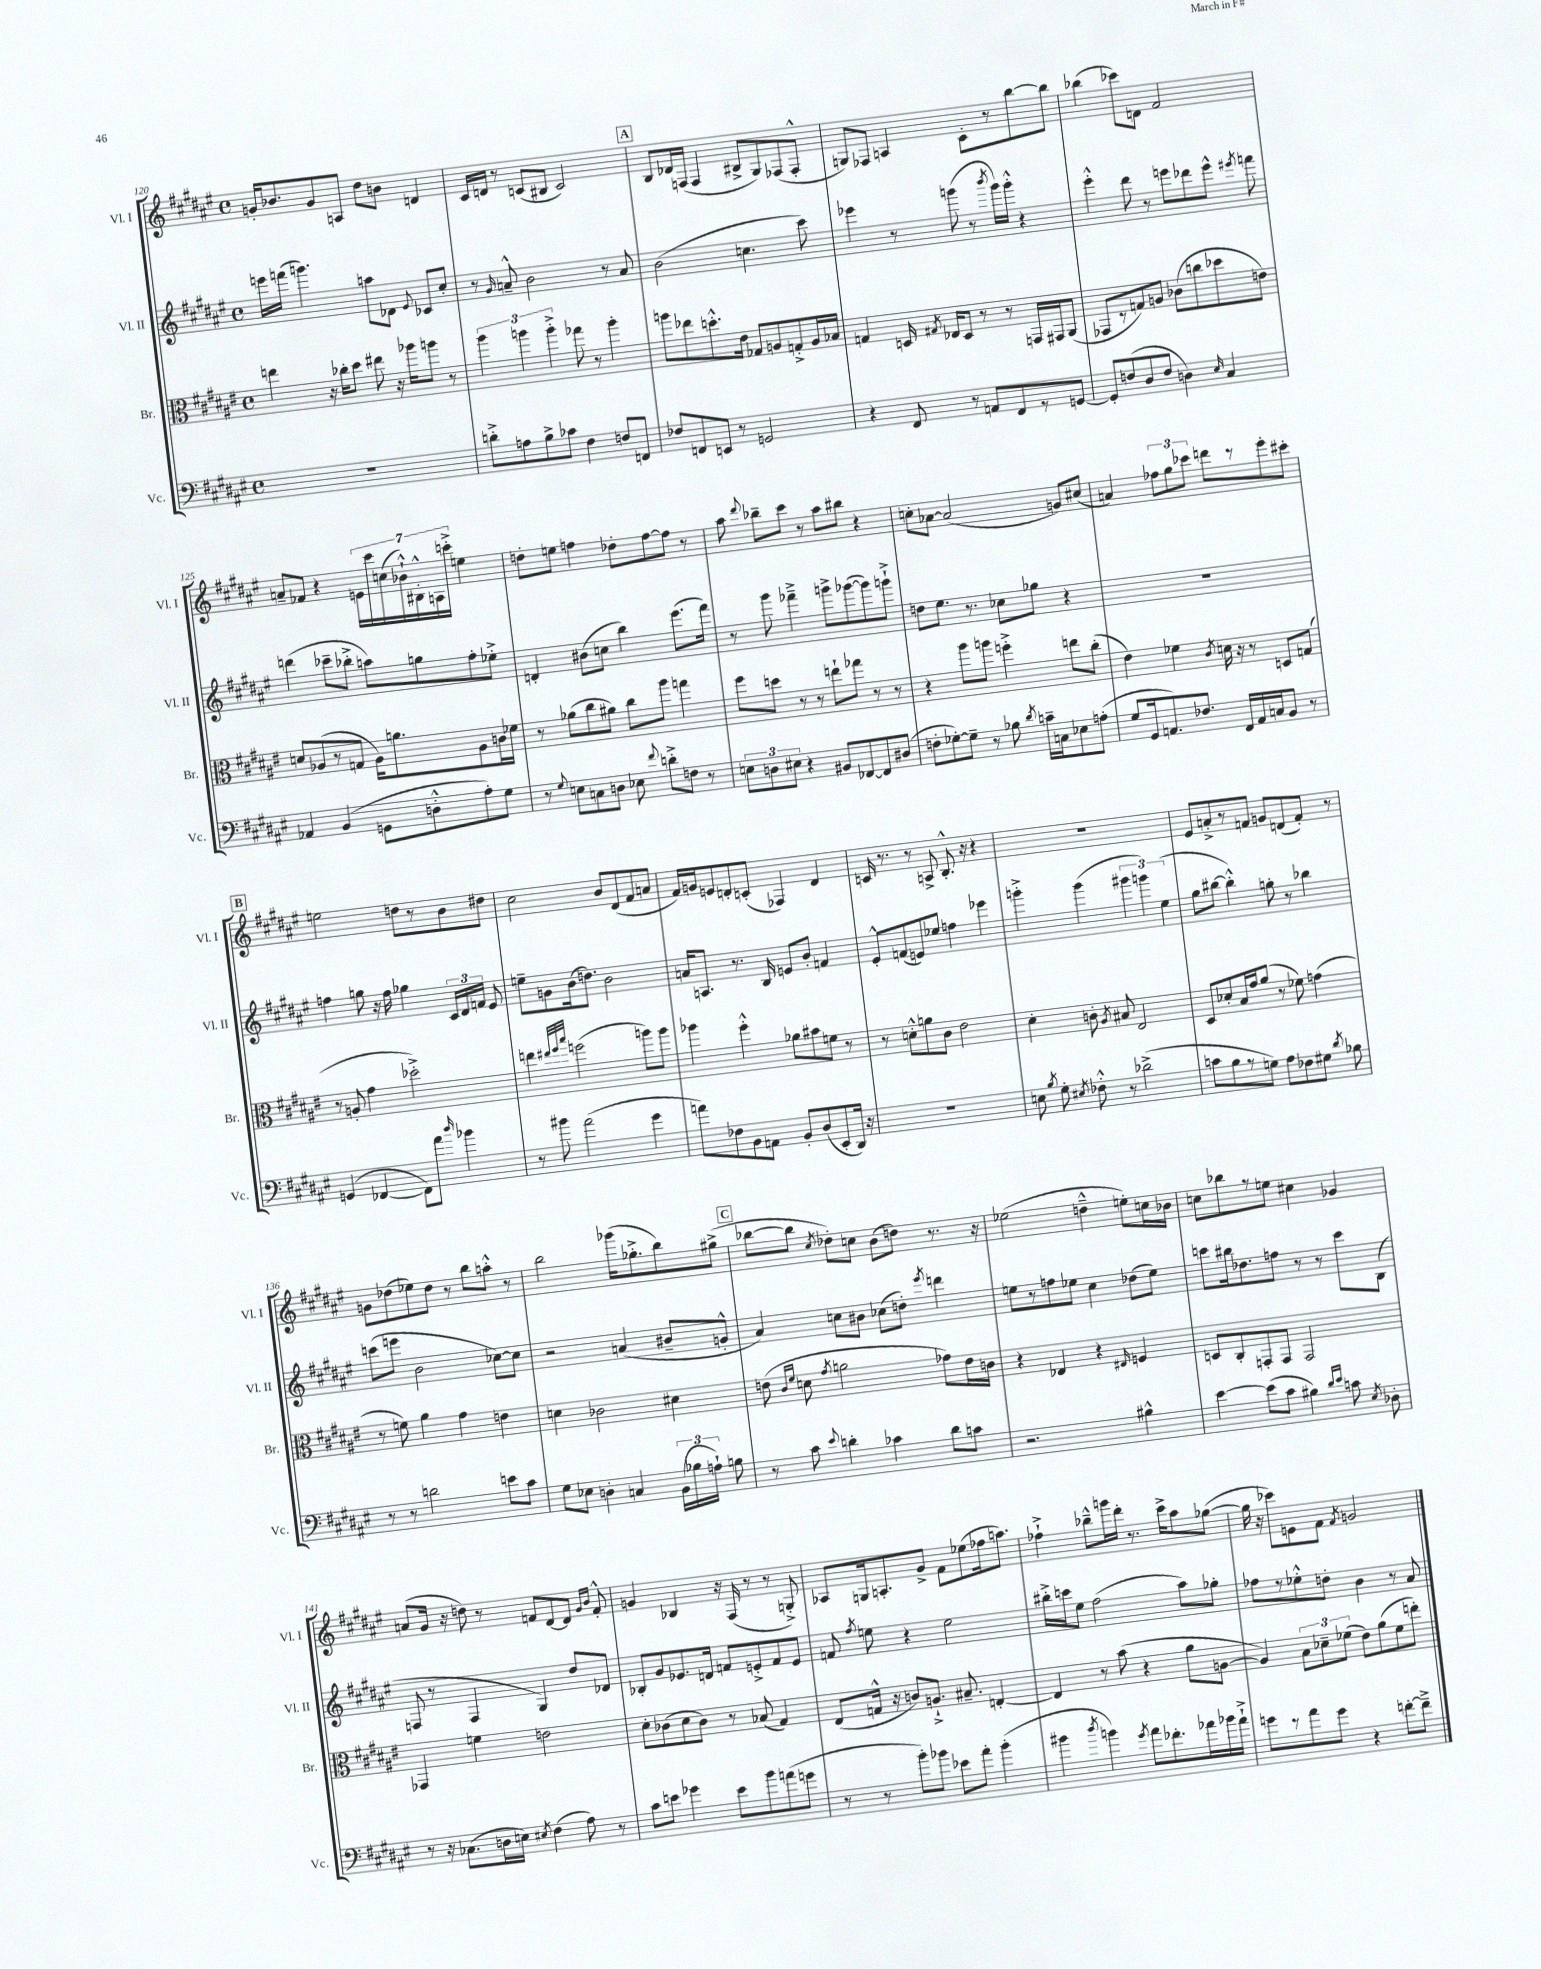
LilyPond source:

<<
\new StaffGroup <<
\new Staff = "s0" \with { instrumentName = "Vl. I" shortInstrumentName = "Vl. I" } {
    \clef treble \key fis \major \defaultTimeSignature \time 4/4
    \autoBeamOff g'16[-. bes'8. g'8 a8] dis''8[ b'8] d'4 |
    cis'16[ d'16] r8 c'8[( bis8] c'2) |
    \mark \markup { \box "A" } b8[ des'16 f16]( f4 bis8[-> gis8) fes8( fes8]-.-^ |
    g8[) fes8] a4 cis'8[-. r8 b''8~ b''8] |
    bes''4( ces'''8[) d'8] fis'2 |
    a'8[-- fes'8] r4 \tuplet 7/4 { e'16[ cis'''16 c''16( bes'16-!-^) bis16-.-^ a16 c'''16]-.-> } e''4 |
    d''8[-. e''8] f''4 des''8[-. f''8~ f''8] r8 |
    ais''8 \appoggiatura { dis'''8 } bes''8[-- cis'''8] r8 ais''8[ bis''8] r4 |
    c''8[-. aes'8]~ aes'2( g'8[) cis''8]( |
    a'4) \tuplet 3/2 { fes''8[ gis''8 ces'''8] } d'''8[ r8 eis'''8-. cis'''8]-. |
    \mark \markup { \box "B" } e''2 d''8[ r8 b'8 dis''8] |
    cis''2 b'8[ dis'8( fis'8 a'8] |
    fis'16[) g'16 e'8 d'8-. c'8]-.( fes4) d'4 |
    c'16 r8. r8 a8-> b8.-.-^ r16 r4 |
    R1 |
    eis'8[ a'8-.-> r8 f'8] g'8[ d'8( f'8]-.) r8 |
    g'8[ des''8( ees''8) des''8] r8 b''8[ a''8]-.-^ r8 |
    b''2 ges'''16[( ges''8.-.-> b''8) gis''8]->( |
    \mark \markup { \box "C" } bes''8[~ bes''8] \acciaccatura { cis''8 } des''8[-.) c''8] b'8[( d''8]) r8. r16 |
    ees''2( d''4---^ e''8[-.) c''16 bes'16] |
    c''8[ bes''8 r8 e''8] cis''4 ges'4 |
    a'8[( gis'16] r16 d''8) r8 f'8[ dis'8~ dis'8] \grace { gis'16[ b'16] } f'8-.-^ |
    g'4 bes4 r16 fis16( r8 r8 g8-.->) |
    aes8[ g16 a8.-. gis'8]-> fis'8[ ees''8( fes''16 a''8.]) |
    fes''4-!-> bes''8[---^ g'''16 dis'''16]-. r8. cis'''16[-> ais''8 ges''8]~( |
    ges''16 r16 ces'''8[) e'8 fis'8] \acciaccatura { fis'8 } g'2 \bar "|." |
}
\new Staff = "s1" \with { instrumentName = "Vl. II" shortInstrumentName = "Vl. II" } {
    \clef treble \key fis \major \defaultTimeSignature \time 4/4
    \autoBeamOff e'''16[ f'''16]( g'''4.) a''8[ des'8] \appoggiatura { eis'8 } ces'8[ cis''8]-. |
    r8 \grace { gis'16 } a'8---^ b'2 r8 a'8 |
    \mark \markup { \box "A" } b'2( c''4. cis'''8) |
    ees'''4 r8 g'''8( r8 \acciaccatura { b'''8 } g'''16[) g'''16]-.-^ r4 |
    eis'''4-.-^ dis'''8 r8 e'''8[ des'''8 e'''8]-^ \acciaccatura { eis'''8 } f'''8 |
    d'''4( ces'''8[-- bes''8]-.-> a''8[) g''8 fis''8-. ees''8]-.-> |
    d'4-. bis'8[( c''8] b''4) eis'''8.[( fis'''16]) |
    r8 gis'''8 fes'''4---> g'''8[-> ges'''8~( ges'''8) g'''8]-!-> |
    d''8[ eis''8.] r8. ces''8[ ges''8] r4 |
    R1 |
    \mark \markup { \box "B" } f''4 g''8 r16 f''16 ges''4 \tuplet 3/2 { cis'16[ dis'16 f'16] } eis'8 |
    e''8[-- g'8 b'16( d''8.]) b'2 |
    a'16[ a8.] r8. b16 e'8[ b'8]-. f'4 |
    eis'8[-.-^ f'8( e'8) ees''8] f''4 ees'''4 |
    g'''4-.-> g'''4( \tuplet 3/2 { gis'''4 g'''4) eis''4( } |
    gis''8[ bis''8]~ bis''4-.-^) g''8-. r8 bes''4 |
    c'''8[( e'''8] b'2 ces''8[~) ces''8] |
    r2 a'4( bis'8[-- g'8]-.-^ |
    \mark \markup { \box "C" } ais'4) c''8[ bis'8] ces''8[( d''8]-.) \acciaccatura { eis'''8 } d'''4 |
    e''8[ r8 f''8 ees''8] cis''4 des''8[( ees''8]) |
    c'''8[ bis''16 des''8. f''8] r8 r8 c'''8[ b8]( |
    f8 r8 f4 gis4) dis''8[ des'8] |
    bes8[-. gis'8 ees'8. d'16] f'8[ e'8-.-> f'8 e'8] |
    f'8 \acciaccatura { fis''8 } e''8 r4 e''2 |
    bis''16[-.-> c'''16 eis''8] fis''2( ais''8[) ges''8]-. |
    fes''8[ r8 ees''8-.-^ d''8]-. b'4 r8 ais'8 \bar "|." |
}
\new Staff = "s2" \with { instrumentName = "Br." shortInstrumentName = "Br." } {
    \clef alto \key fis \major \defaultTimeSignature \time 4/4
    \autoBeamOff e''4 r16 ces''16[-. dis''8] eis''8 r16 aes''16[ a''8] r8 |
    \tuplet 3/2 { ais''4 a''4 a''4-.-> } ges''8 r8 a''4-. |
    \mark \markup { \box "A" } a''8[ ees''8 d''8.-.-^ eis'16] ges8[ a8 g8-.-> a16 bes16] |
    g4 d16 \acciaccatura { gis8 } ees16[ d8] r8 r8 g,16[ gis,16 ais,8]( |
    ges,8[ r8 g8) a8] ces'8[( c''8 des''8 e'8]) |
    d'8[ aes8( r8 g8] aes16[) a'8. aes8 c'16 fes'16] |
    r8 aes'8[( cis''8 ais'8]) cis''8[ ais''8] g''4 |
    fis''8[ d''8] r8 r8 e''8[-! ges''8] r8 r8 |
    r4 ais''8[ a''8] f''4-.-> e''8[ cis''8]-.( |
    eis'4) fes'4 \acciaccatura { cis'8 } d'16 r16 r8 d8[ g8]( |
    \mark \markup { \box "B" } r8 a8-. gis'4 des''2-.->) |
    e''4 \grace { eis''32[ fis''32 b''32] } f''2( a''8[) a''8] |
    aes''4 fis''4-.-^ aes'8[ bis'8 f'8] r8 |
    r8 d'8[-.-^ a'8 cis'8] eis'2 |
    dis'4-. c'8-. \acciaccatura { ais8 } bis8 eis2 |
    dis8[ des'8-. b16 gis'16 ais'8]( r8 fes'8) g'4( |
    r8 f'8) ais'4 gis'4 e'4 |
    d'4 ces'2 dis'4 |
    \mark \markup { \box "C" } e'8( \grace { cis'16[ fis'16] } d'8 \acciaccatura { gis'8 } a'2 ges'8[) e'16 c'16] |
    r4 ees4 r4 \grace { eis16 } f4 |
    d8[ cis8-. g,8-. g,8] g,2 |
    ges,4 f'4 e'2 |
    dis'8[-. ces'8( dis'8 ces'8]) r8 bes8( gis4) |
    eis8[( g16]-^ r16 c'8[) a8.]-!-> bis8.-- e4~-. |
    e4 r8 b'8( r4 ais'8[ a8]~ |
    a4) \tuplet 3/2 { b8[ des'8-- fes'8]( } eis'8[) ais'8( fes'8 e''8]-.) \bar "|." |
}
\new Staff = "s3" \with { instrumentName = "Vc." shortInstrumentName = "Vc." } {
    \clef bass \key fis \major \defaultTimeSignature \time 4/4
    \autoBeamOff R1 |
    d'8[-.-> a8 b8-> ces'8] fis4 f8[ f,8] |
    \mark \markup { \box "A" } fes8[ f,8 e,8] r8 g,2 |
    r4 fis,8 r8 a,8[ fis,8 r8 g,8]~ |
    g,8[-. f8( dis8 f8] d4) \grace { eis16 } cis4 |
    aes,4 b,4( g,8[ d8-.-^ ais8-.) gis8] |
    r8 \appoggiatura { gis8 } e8[ c8 d8] ees8 \appoggiatura { fis'8 } d'8[-.-> f8] r8 |
    \tuplet 3/2 { e8[ d8 eis8] } r4 bis,8[ fes,8~ fes,8 dis8]( |
    f8[-. ges8~-.) ges8]-- r8 bes8 \acciaccatura { dis'8 } c'16[-- c16 ees8 a8]-.( |
    gis8[ gis,16 a,8.) fes8.] fis,16[ a,16 c16 b,8] r8 |
    \mark \markup { \box "B" } g,4( fes,4~ fes,8[) ais'8] \grace { dis''16 } bes'4 |
    r8 bis'8 ais'2( gis'4 |
    a'8[) fes8 b,8 a,8] b,8[-. dis8( eis,8-. dis,16]) r16 |
    R1 |
    e8 \acciaccatura { b8 } gis8-. \acciaccatura { eis8 } fes8-.-^ r8 des'2->( |
    c'8[ b8 r8 g8]) ais8[ fes8 gis8] \acciaccatura { dis'8 } bes8 |
    r8 r8 d'2 e'8[ cis'8] |
    gis8[ ees8] d4-. c4 \tuplet 3/2 { b,16[( bes16 a16]-!) } b8 |
    \mark \markup { \box "C" } r8 cis'8 \appoggiatura { eis'8 } d'4-. ces'4 d'8[ c'8] |
    r2. bis4-^ |
    eis'4~ eis'8[( cis'8] bis4) \grace { dis'16[ eis'16] } c'8 \acciaccatura { eis8 } des8-. |
    r8 r16 ces8.[( d16 e16]) \acciaccatura { eis8 } fis4( ais8) r8 |
    cis'8[ e'8] ges'4 e'8[ b'8 a'8( g'8] |
    r8 r8 b'8[-.) bes'8] ees'8[ ais'8]-. bes'4-.( |
    bis'4 \acciaccatura { dis''8 } b'4) \acciaccatura { gis'8 } ais'8[ fes'8.-. aes'16 bes'16 aes'16]-!-> |
    g'8[ r8 ais'8 g'8] r4 f'8[~-. f'8]---> \bar "|." |
}
>>
>>
\layout { \context { \Score currentBarNumber = #120 } }
